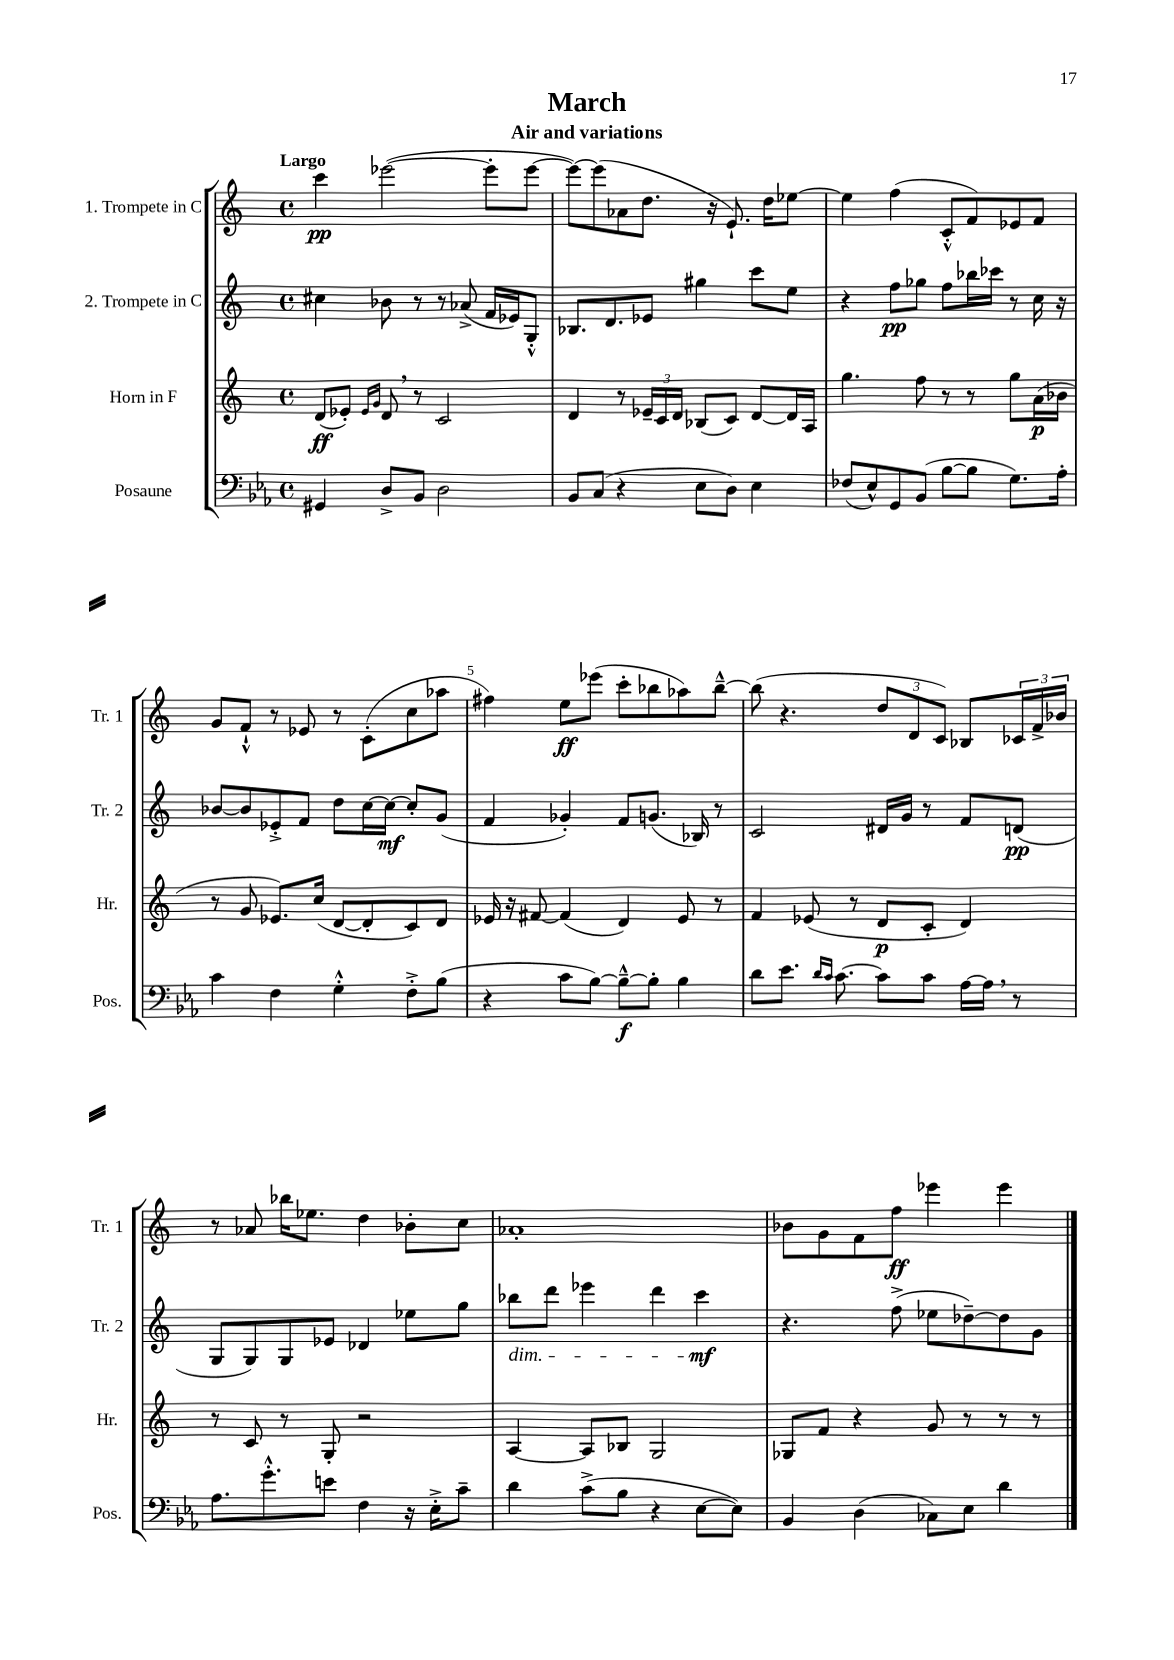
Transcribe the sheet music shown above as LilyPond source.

\header { title = "March" subtitle = "Air and variations" }
<<
\new StaffGroup <<
\new Staff = "s0" \with { instrumentName = "1. Trompete in C" shortInstrumentName = "Tr. 1" } {
    \clef treble \key c \major \defaultTimeSignature \time 4/4 \tempo "Largo"
    c'''4\pp ees'''2~( ees'''8-. ees'''8~ |
    ees'''8~) ees'''8( aes'8 d''8. r16 e'8.-!) d''16 ees''8~ |
    ees''4 f''4( c'8-.-^ f'8) ees'8 f'8 |
    g'8 f'8-!-^ r8 ees'8 r8 c'8-.( c''8 aes''8 |
    fis''4) e''8\ff ees'''8( c'''8-. bes''8 aes''8) bes''8~---^ |
    bes''8( r4. \tuplet 3/2 { d''8 d'8 c'8) } bes8 \tuplet 3/2 { ces'16 f'16-> bes'16 } |
    r8 aes'8 bes''16 ees''8. d''4 bes'8-. c''8 |
    aes'1-. |
    bes'8 g'8 f'8 f''8\ff ees'''4 ees'''4 \bar "|." |
}
\new Staff = "s1" \with { instrumentName = "2. Trompete in C" shortInstrumentName = "Tr. 2" } {
    \clef treble \key c \major \defaultTimeSignature \time 4/4
    cis''4 bes'8 r8 r8 aes'8->( f'16 ees'16) g8-.-^ |
    bes8. d'8. ees'8 gis''4 c'''8 e''8 |
    r4 f''8\pp ges''8 f''8 bes''16 ces'''16 r8 c''16 r16 |
    bes'8~ bes'8 ees'8-.-> f'8 d''8 c''16~ c''16~\mf c''8-. g'8( |
    f'4 ges'4-.) f'8 g'8.( bes16) r8 |
    c'2 dis'16 g'16 r8 f'8 d'8\pp( |
    g8 g8) g8 ees'8 des'4 ees''8 g''8 |
    bes''8\dim d'''8 ees'''4 d'''4 c'''4\mf\! |
    r4. f''8->( ees''8 des''8~--) des''8 g'8 \bar "|." |
}
\new Staff = "s2" \with { instrumentName = "Horn in F" shortInstrumentName = "Hr." } {
    \clef treble \key c \major \defaultTimeSignature \time 4/4
    d'8\ff( ees'8-.) \grace { ees'16 g'16 } d'8 \breathe r8 c'2 |
    d'4 r8 \tuplet 3/2 { ees'16-- c'16 d'16 } bes8( c'8) d'8~ d'16 a16 |
    g''4. f''8 r8 r8 g''8 a'16\p( bes'16 |
    r8 g'8 ees'8.) c''16( d'8~ d'8-. c'8) d'8 |
    ees'16 r16 fis'8~ fis'4( d'4) ees'8 r8 |
    f'4 ees'8( r8 d'8\p c'8-. d'4) |
    r8 c'8 r8 g8-. r2 |
    a4~ a8 bes8 g2 |
    ges8 f'8 r4 g'8 r8 r8 r8 \bar "|." |
}
\new Staff = "s3" \with { instrumentName = "Posaune" shortInstrumentName = "Pos." } {
    \clef bass \key ees \major \defaultTimeSignature \time 4/4
    gis,4 d8-> bes,8 d2 |
    bes,8 c8( r4 ees8 d8) ees4 |
    fes8( ees8-^) g,8 bes,8( bes8~ bes8 g8.) aes16-. |
    c'4 f4 g4-.-^ f8-.-> bes8( |
    r4 c'8 bes8~) bes8~---^\f bes8-. bes4 |
    d'8 ees'8. \grace { d'16 c'16 } c'8.~ c'8 c'8 aes16~ aes16 \breathe r8 |
    aes8. g'8.-.-^ e'8 f4 r16 ees16-.-> c'8-- |
    d'4 c'8->( bes8 r4 ees8~ ees8) |
    bes,4 d4( ces8) ees8 d'4 \bar "|." |
}
>>
>>
\layout { \context { \Score \override BarNumber.break-visibility = ##(#f #t #t) barNumberVisibility = #(every-nth-bar-number-visible 5) } }
